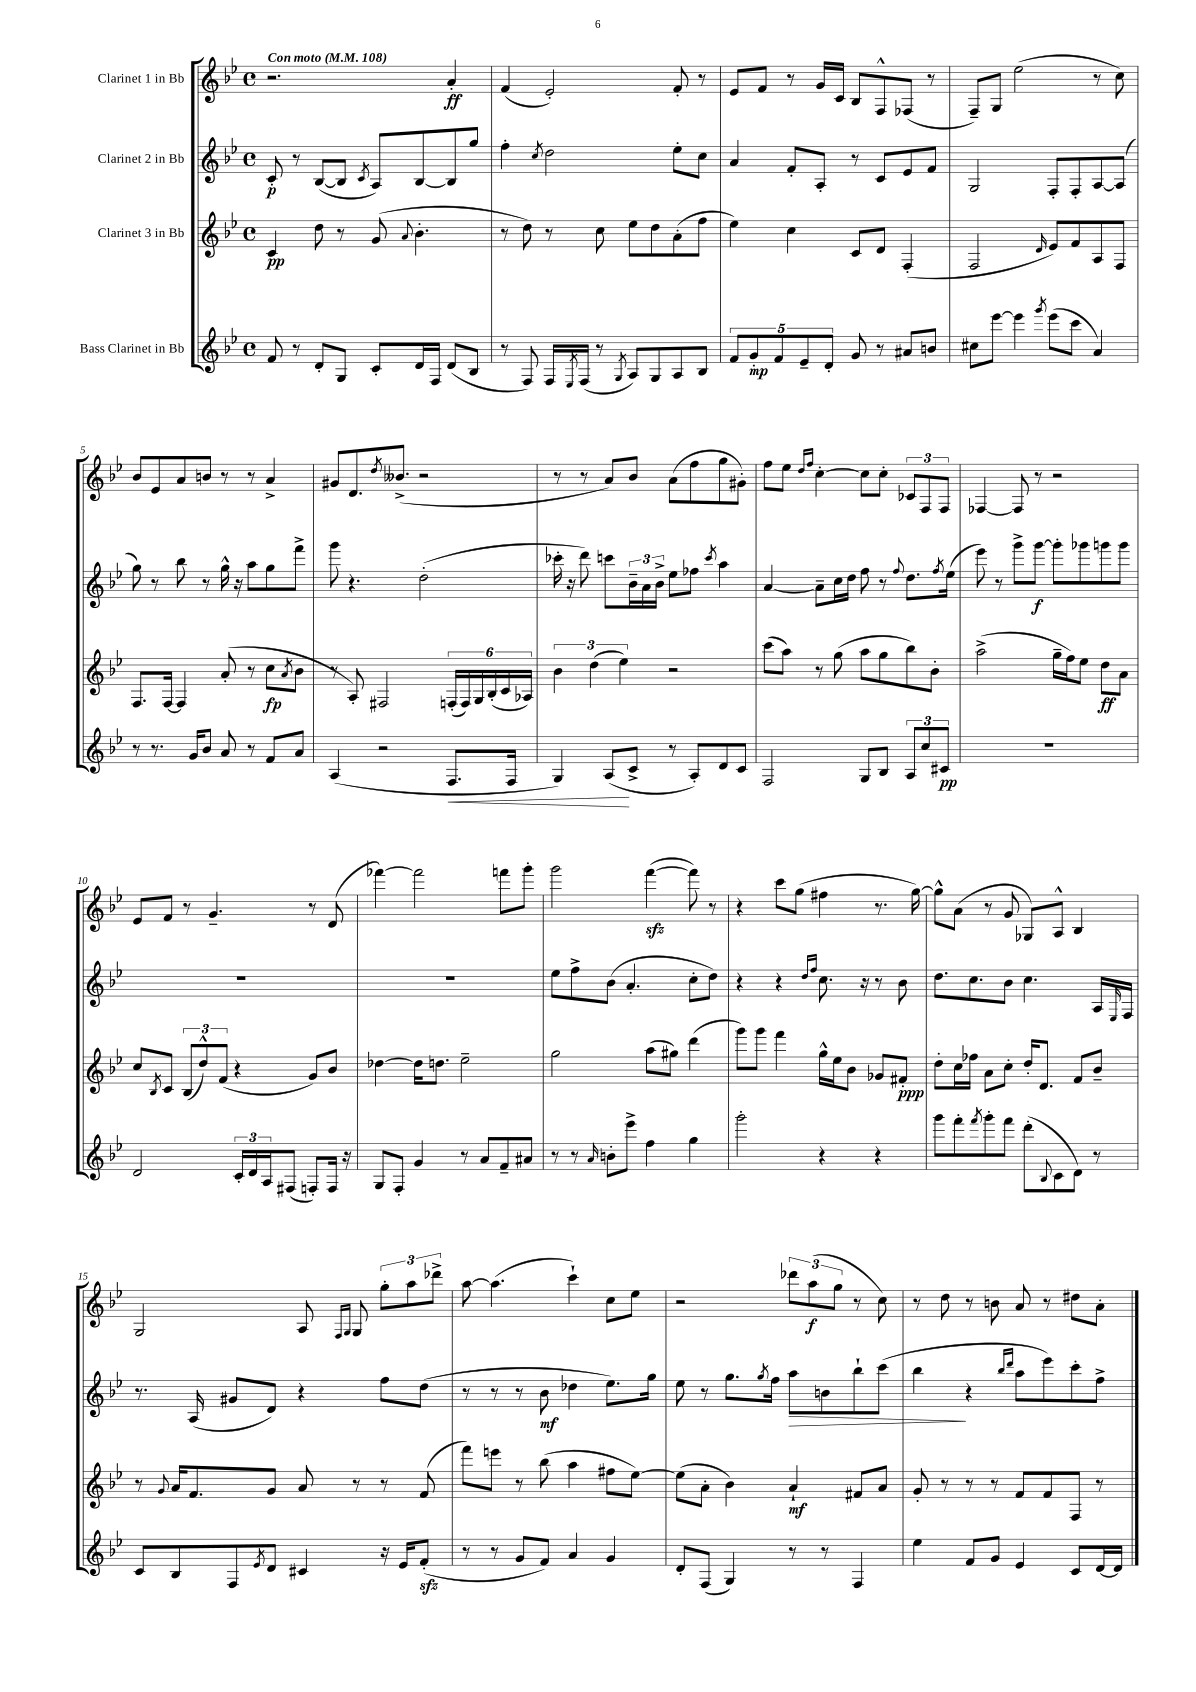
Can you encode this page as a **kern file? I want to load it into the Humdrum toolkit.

**kern	**kern	**kern	**kern
*staff4	*staff3	*staff2	*staff1
*clefG2	*clefG2	*clefG2	*clefG2
*k[b-e-]	*k[b-e-]	*k[b-e-]	*k[b-e-]
*M4/4	*M4/4	*M4/4	*M4/4
*met(c)	*met(c)	*met(c)	*met(c)
*MM108	*MM108	*MM108	*MM108
8f	4c	8c'	2.r
8r	.	8r	.
8d'	8dd	([8B-	.
8G	8r	8B-]	.
.	.	8qc	.
8c'	(8g	8A)	.
.	8qqa	.	.
16d	4.b-'	[8B-	.
16F	.	.	.
(8d	.	8B-]	4a'
8B-	.	8gg	.
=	=	=	=
8r	8r	4ff'	(4f
8F)	8dd)	.	.
.	.	8qcc	.
16F	8r	2dd	2e-')
8qE-	.	.	.
(16F	.	.	.
8r	8cc	.	.
8qG	.	.	.
8A)	8ee-	.	.
8G	8dd	.	.
8A	(8a'	8ee-'	8f'
8B-	8ff	8cc	8r
=	=	=	=
10f	4ee-)	4a	8e-
10g'	.	.	.
.	.	.	8f
10f	.	.	.
.	4cc	8f'	8r
10e-~	.	.	.
.	.	8A'	16g
10d'	.	.	.
.	.	.	16c
8g	8c	8r	8B-
8r	8d	8c	8F^^
8a#	(4F'	8e-	(8F-
8b	.	8f	8r
=	=	=	=
8cc#	2F	2G	8F~)
[8eee-	.	.	8G
4eee-]	.	.	(2ee-
8qggg	16qqd	.	.
(8eee-	8e-)	8F'	.
8ccc	8f	8F'	.
4a)	8A	[8A	8r
.	8F	(8A]	8cc)
=	=	=	=
8r	8.F	8gg)	8b-
8.r	.	8r	8e-
.	[16F	.	.
.	4F]	8bb-	8a
16g	.	.	.
8b-	.	8r	8b
8a	(8a'	16gg^^	8r
.	.	16r	.
8r	8r	8aa	8r
8f	8cc	8gg	4a^
.	8qa	.	.
8a	8b-	8fff^	.
=	=	=	=
(4A	8r	8ggg	8g#
.	8A')	4.r	8.d
2r	2F#	.	.
.	.	.	8qdd
.	.	.	(8.b--^
.	.	(2dd'	2r
8.F	(24F'	.	.
.	24F)	.	.
.	24G	.	.
.	(24B-'	.	.
.	24c	.	.
16F	.	.	.
.	24A-)	.	.
=	=	=	=
4G)	6b-	16ccc-'	8r
.	.	16r	.
.	.	8ddd)	8r
.	(6dd	.	.
(8A	.	8ccc	8a)
.	6ee-)	.	.
8c^	.	24b-~	8b-
.	.	24a	.
.	.	24b-^	.
8r	2r	8ee-	(8a
8A')	.	8ff-	8ff
.	.	8qccc	.
8d	.	4aa	8gg
8c	.	.	8g#')
=	=	=	=
2F	(8ccc	[4a	8ff
.	8aa)	.	8ee-
.	.	.	16qqdd
.	.	.	16qqff
.	8r	8a~]	[4cc'
.	(8gg	16cc	.
.	.	16dd	.
8G	8aa	8ff	8cc]
8B-	8gg	8r	8cc'
.	.	8qqff	.
12A	8bb-)	8.dd	12c-
12cc	.	.	12F
.	8b-'	.	.
12c#	.	.	12F
.	.	8qff	.
.	.	(16ee-	.
=	=	=	=
1r	(2aa^	8eee-)	[4F-
.	.	8r	.
.	.	8ggg^	8F-]
.	.	[8ggg	8r
.	16gg~	8ggg']	2r
.	16ff)	.	.
.	8ee-	8ggg-	.
.	8dd	8ggg	.
.	8a	8ggg	.
=	=	=	=
2d	8cc	1r	8e-
.	8qB-	.	.
.	8c	.	8f
.	(12B-	.	8r
.	12dd^^)	.	.
.	.	.	4.g~
.	(12f	.	.
24c'	4r	.	.
24d	.	.	.
24A	.	.	.
(8F#	.	.	.
8F')	8g)	.	8r
16F	8b-	.	(8d
16r	.	.	.
=	=	=	=
8G	[4dd-	1r	[4fff-)
8F'	.	.	.
4g	16dd-]	.	2fff-]
.	8.dd	.	.
8r	2ee-~	.	.
8a	.	.	.
8f~	.	.	8fff
8a#	.	.	8ggg'
=	=	=	=
8r	2gg	8ee-	2ggg
8r	.	8ff^	.
16qqa	.	.	.
8b'	.	(8b-	.
8eee-^	.	4.a'	.
4ff	(8aa	.	([4fff
.	8gg#)	.	.
4gg	(4ddd	8cc'	8fff])
.	.	8dd)	8r
=	=	=	=
2ggg'	8ggg)	4r	4r
.	8ggg	.	.
.	4fff	4r	8ccc
.	.	.	(8gg
.	.	16qqdd	.
.	.	16qqff	.
4r	16gg^^	8.cc	4ff#
.	16ee-	.	.
.	8b-	.	.
.	.	16r	.
4r	8g-	8r	8.r
.	8f#'	8b-	.
.	.	.	[16gg)
=	=	=	=
8ggg	8dd'	8.dd	8gg^^]
8fff'	16cc	.	(8a
.	16ff-	8.cc	.
8qfff	.	.	.
8ggg'	8a	.	8r
8fff	8cc'	8b-	8g
(8ddd'	16dd'	4.cc	8G-)
.	8.d	.	.
8qqB-	.	.	.
8c	.	.	8A^^
8d)	8f	.	4B-
8r	8b-~	16A	.
.	.	16qqE-	.
.	.	16F	.
=	=	=	=
8c	8r	8.r	2G
.	8qqg	.	.
8B-	16a	.	.
.	8.f	(16A	.
8F	.	8g#	.
8qe-	.	.	.
8d	8g	8d)	.
4c#	8a	4r	8A
.	.	.	16qqF
.	.	.	16qqG
.	8r	.	8G
16r	8r	8ff	12gg'
16e-	.	.	.
.	.	.	12aa
(8f'	(8f	(8dd	.
.	.	.	12ddd-^
=	=	=	=
8r	8fff)	8r	[8aa
8r	8eee	8r	(4.aa]
8g	8r	8r	.
8f)	(8bb-	8b-	.
4a	4aa	4dd-	4ccc`)
4g	8ff#	8.ee-)	8cc
.	[8ee-)	.	8ee-
.	.	16gg	.
=	=	=	=
8d'	(8ee-]	8ee-	2r
(8F	8a'	8r	.
4G)	4b-)	8.gg	.
.	.	8qgg	.
.	.	16ff	.
8r	4a`	8aa	12ddd-
.	.	.	(12aa
8r	.	8b	.
.	.	.	12gg
4F	8f#	8bb-`	8r
.	8a	(8ccc	8cc)
=	=	=	=
4ee-	8g'	4bb-	8r
.	8r	.	8dd
8f	8r	4r	8r
8g	8r	.	8b
.	.	16qqbb-	.
.	.	16qqddd	.
4e-	8f	8aa	8a
.	8f	8eee-)	8r
8c	8F	8ccc'	8dd#
[16d	8r	8ff^	8a'
16d]	.	.	.
==	==	==	==
*-	*-	*-	*-
